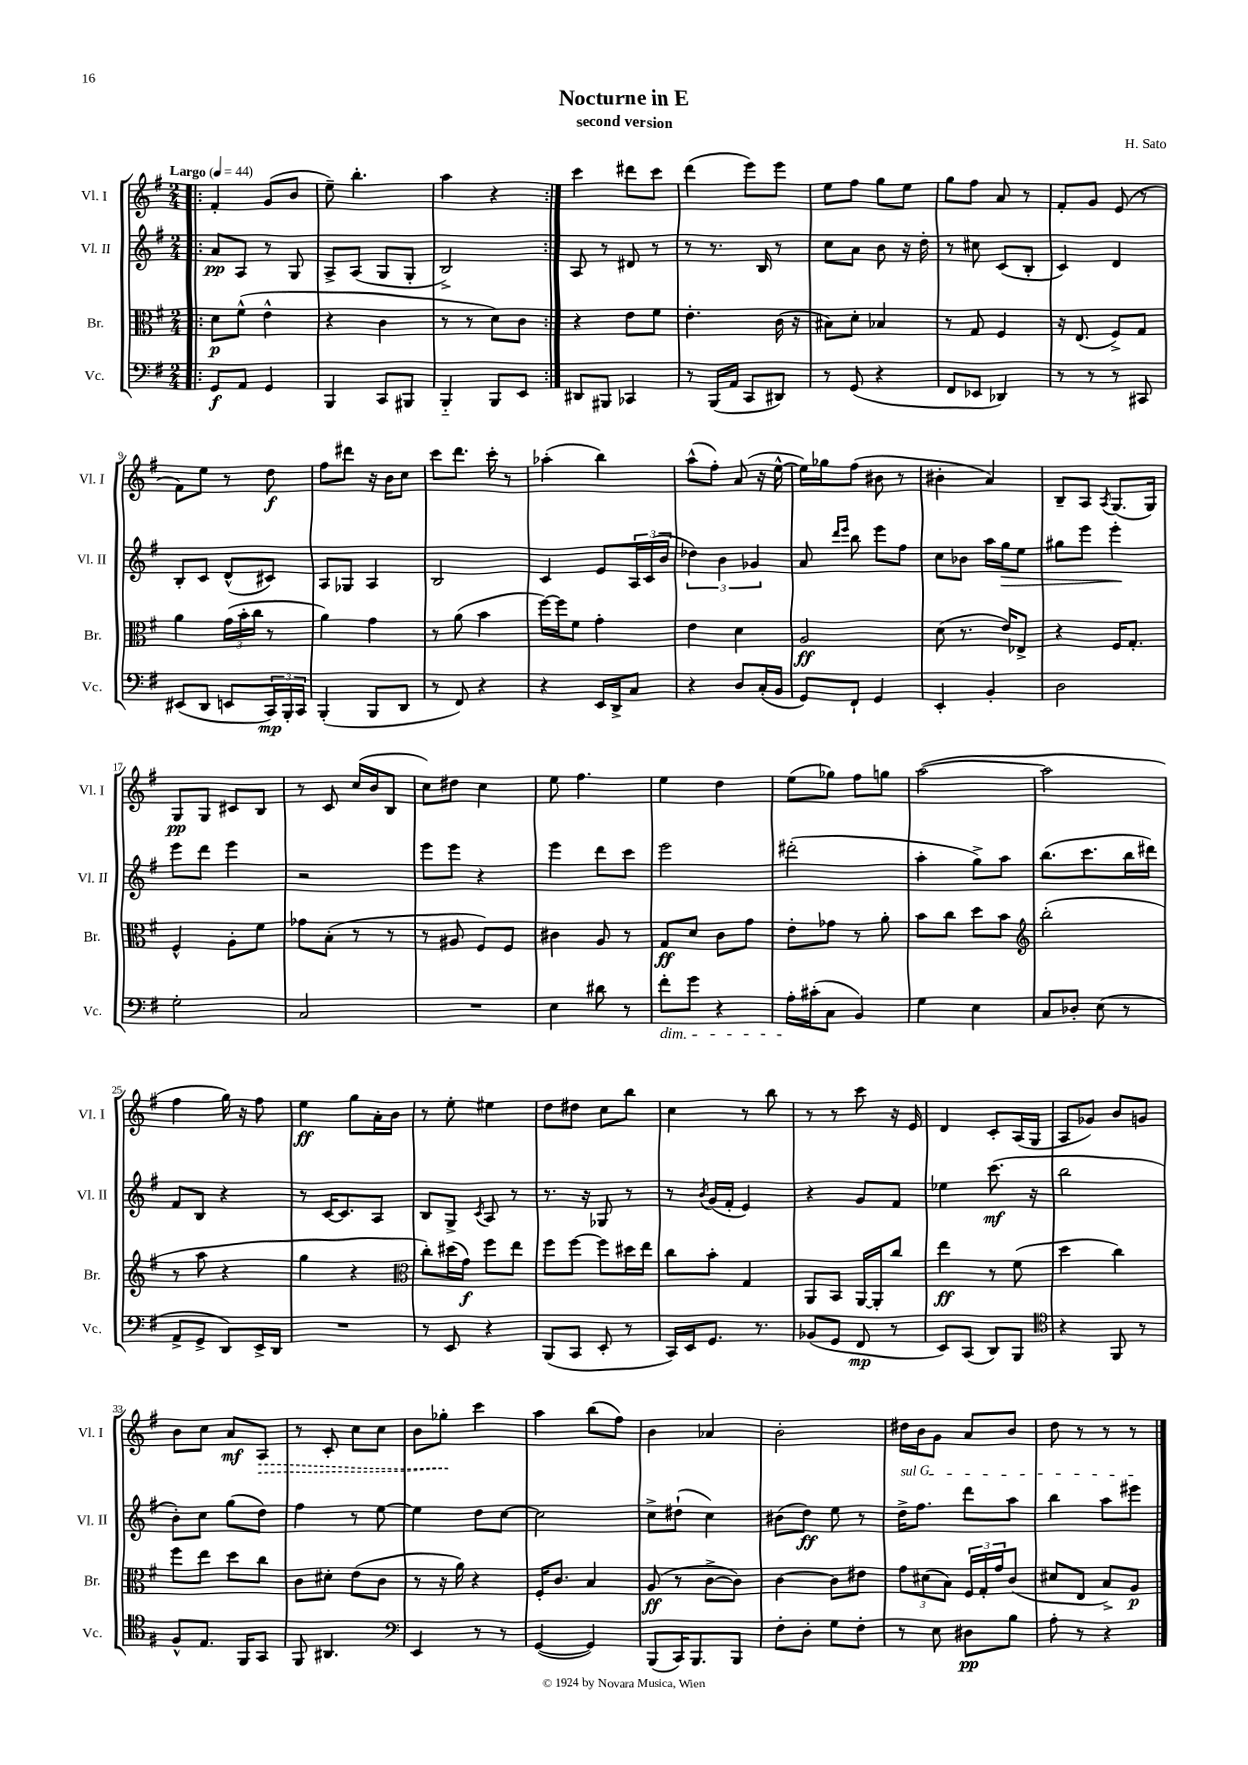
\header { title = "Nocturne in E" composer = "H. Sato" subtitle = "second version" }
<<
\new StaffGroup <<
\new Staff = "s0" \with { instrumentName = "Vl. I" shortInstrumentName = "Vl. I" } {
    \clef treble \key g \major \numericTimeSignature \time 2/4 \tempo "Largo" 4 = 44
    \repeat volta 2 { \bar ".|:" fis'4-. g'8( b'8 |
    e''8--) b''4.-. |
    a''4 r4 | }
    c'''4 dis'''8 c'''8 |
    d'''4( e'''8) e'''8 |
    e''8 fis''8 g''8 e''8 |
    g''8 fis''8 a'8 r8 |
    fis'8-. g'8 e'8( r8 |
    fis'8) e''8 r8 d''8\f |
    fis''8 dis'''8 r16 b'16 c''8 |
    c'''8 d'''8. c'''16-. r8 |
    aes''4-.( b''4) |
    a''8-^( fis''8-.) a'8( r16 e''16~-^ |
    e''16) ges''16 fis''8( bis'8 r8 |
    bis'4-. a'4) |
    b8-- a8 \acciaccatura { a8 } g8.( g16) |
    g8\pp g8 cis'8 b8 |
    r8 c'8 c''16( b'16 b8 |
    c''8) dis''8 c''4 |
    e''8 fis''4. |
    e''4 d''4 |
    e''8( ges''8) fis''8 g''8 |
    a''2~( |
    a''2 |
    fis''4 g''16) r16 fis''8 |
    e''4\ff g''8 a'16-. b'16 |
    r8 e''8-. eis''4 |
    d''8 dis''8 c''8 b''8 |
    c''4 r8 b''8 |
    r8 r8 c'''8 r16 e'16 |
    d'4 c'8-. a16( g16 |
    a8 ges'8) b'8 g'8 |
    b'8 c''8 a'8\mf \once \override Hairpin.style = #'dashed-line a8\> |
    r8 c'8-. c''8 c''8 |
    b'8 ges''8-.\! c'''4 |
    a''4 b''8( fis''8) |
    b'4 aes'4 |
    b'2-. |
    dis''16 b'16 g'8 a'8 b'8 |
    d''8 r8 r8 r8 \bar "|." |
}
\new Staff = "s1" \with { instrumentName = "Vl. II" shortInstrumentName = "Vl. II" } {
    \clef treble \key g \major \numericTimeSignature \time 2/4
    \repeat volta 2 { \bar ".|:" a'8\pp a8 r8 g8 |
    a8-> a8( g8 g8-. |
    b2->) | }
    a8 r8 dis'8 r8 |
    r8 r8. b16 r8 |
    c''8 a'8 b'8 r16 d''16-. |
    r8 cis''8 c'8( b8-. |
    c'4) d'4 |
    b8-. c'8 d'8-^( cis'8) |
    a8 ges8 a4 |
    b2 |
    c'4 e'8 \tuplet 3/2 { a16 c'16( b'16 } |
    \tuplet 3/2 { des''4) b'4 ges'4 } |
    a'8 \grace { d'''16 e'''16 } b''8 e'''8 fis''8 |
    c''8 bes'8 a''16 g''16\> e''8 |
    gis''8 e'''8 e'''4-.\! |
    e'''8 d'''8 e'''4 |
    r2 |
    e'''8 e'''8 r4 |
    e'''4 d'''8 c'''8 |
    e'''2 |
    dis'''2-.( |
    a''4-. g''8->) a''8 |
    b''8.( c'''8. b''16 dis'''16) |
    fis'8 b8 r4 |
    r8 c'16~ c'8. a8 |
    b8 g8-> \acciaccatura { c'8 } a8 r8 |
    r8. r16 ges8 r8 |
    r8 \acciaccatura { b'8 } g'16( fis'16-. e'4) |
    r4 g'8 fis'8 |
    ees''4 c'''8.\mf( r16 |
    b''2 |
    b'8-.) c''8 g''8( d''8) |
    fis''4 r8 e''8~ |
    e''4 d''8 c''8~ |
    c''2 |
    c''8-> dis''8-!( c''4) |
    bis'8( d''8\ff) e''8 r8 |
    \once \override TextSpanner.bound-details.left.text = \markup { \italic "sul G" } d''16->\startTextSpan fis''8. d'''8 a''8 |
    b''4 a''8 eis'''8\stopTextSpan \bar "|." |
}
\new Staff = "s2" \with { instrumentName = "Br." shortInstrumentName = "Br." } {
    \clef alto \key g \major \numericTimeSignature \time 2/4
    \repeat volta 2 { \bar ".|:" d'8\p fis'8-^( e'4-^ |
    r4 c'4 |
    r8 r8 d'8) c'8 | }
    r4 e'8 fis'8 |
    e'4.-. c'16( r16 |
    bis8) d'8-. bes4 |
    r8 g8 fis4 |
    r16 e8.( fis8->) g8 |
    a'4 \tuplet 3/2 { g'16( b'16-. c''16 } r8 |
    a'4) g'4 |
    r8 a'8( b'4 |
    fis''16~) fis''16 fis'8 g'4-. |
    e'4 d'4 |
    a2\ff |
    d'8( r8. e'16) ees8-> |
    r4 fis16 g8.-. |
    fis4-^ a8-. fis'8 |
    ges'8 b8-.( r8 r8 |
    r8 ais8 fis8) fis8 |
    cis'4 a8 r8 |
    g8\ff d'8 c'8 g'8 |
    e'8-. ges'8 r8 a'8-. |
    b'8 c''8 d''8 b'8 |
    \clef treble b''2-.( |
    r8 a''8 r4 |
    g''4 r4 |
    \clef alto c''8-.) dis''16( g'16\f) fis''8 e''8 |
    fis''8 fis''8~ fis''8 dis''16 e''16 |
    c''8 b'8-. g4 |
    a,8 b,8 a,16~ a,16-. c''8 |
    e''4\ff r8 fis'8( |
    d''4 c''4) |
    fis''8 e''8 d''8 c''8 |
    c'8 dis'8-. e'8( c'8 |
    r8 r16 a'16) r4 |
    fis16-. c'8. b4 |
    a8\ff( r8 c'8~-> c'8) |
    c'4~ c'8 eis'8 |
    \tuplet 3/2 { g'8 dis'8( b8) } \tuplet 3/2 { fis16 g16-. g'16 } c'8( |
    dis'8 e8 b8->) a8\p \bar "|." |
}
\new Staff = "s3" \with { instrumentName = "Vc." shortInstrumentName = "Vc." } {
    \clef bass \key g \major \numericTimeSignature \time 2/4
    \repeat volta 2 { \bar ".|:" g,8\f a,8 g,4 |
    b,,4 c,8 bis,,8 |
    b,,4-_ b,,8 e,8 | }
    dis,8 bis,,8 ces,4 |
    r8 b,,16( a,16 c,8 dis,8) |
    r8 g,8( r4 |
    fis,8 ees,8 des,4) |
    r8 r8 r8 cis,8 |
    eis,8( d,8 e,8 \tuplet 3/2 { c,16\mp) b,,16-. c,16 } |
    b,,4-.( b,,8 d,8 |
    r8 fis,8) r4 |
    r4 e,16 d,16-> c8 |
    r4 d8 c16-.( b,16 |
    g,8) fis,8-! g,4 |
    e,4-. b,4-. |
    d2 |
    g2-. |
    c2 |
    R2 |
    e4 dis'8 r8 |
    fis'8-.\dim g'8 r4 |
    a16-.\! cis'16-.( c8 b,4) |
    g4 e4 |
    c8 des8-. e8( r8 |
    a,8-> g,8-> d,8) e,16-> d,16 |
    R2 |
    r8 e,8 r4 |
    b,,8( c,8 e,8-. r8 |
    c,16) e,16 g,8. r8. |
    bes,8( g,8 fis,8\mp r8 |
    e,8) c,8( d,8) b,,8 |
    \clef tenor r4 fis,8 r8 |
    fis8-^ e8. fis,16 g,8 |
    fis,8 ais,4. |
    \clef bass e,4 r8 r8 |
    g,4~( g,4) |
    b,,8( c,16) b,,8. b,,8 |
    fis8-. d8-. g8 fis8-. |
    r8 e8 dis8\pp b8 |
    a8-. r8 r4 \bar "|." |
}
>>
>>
